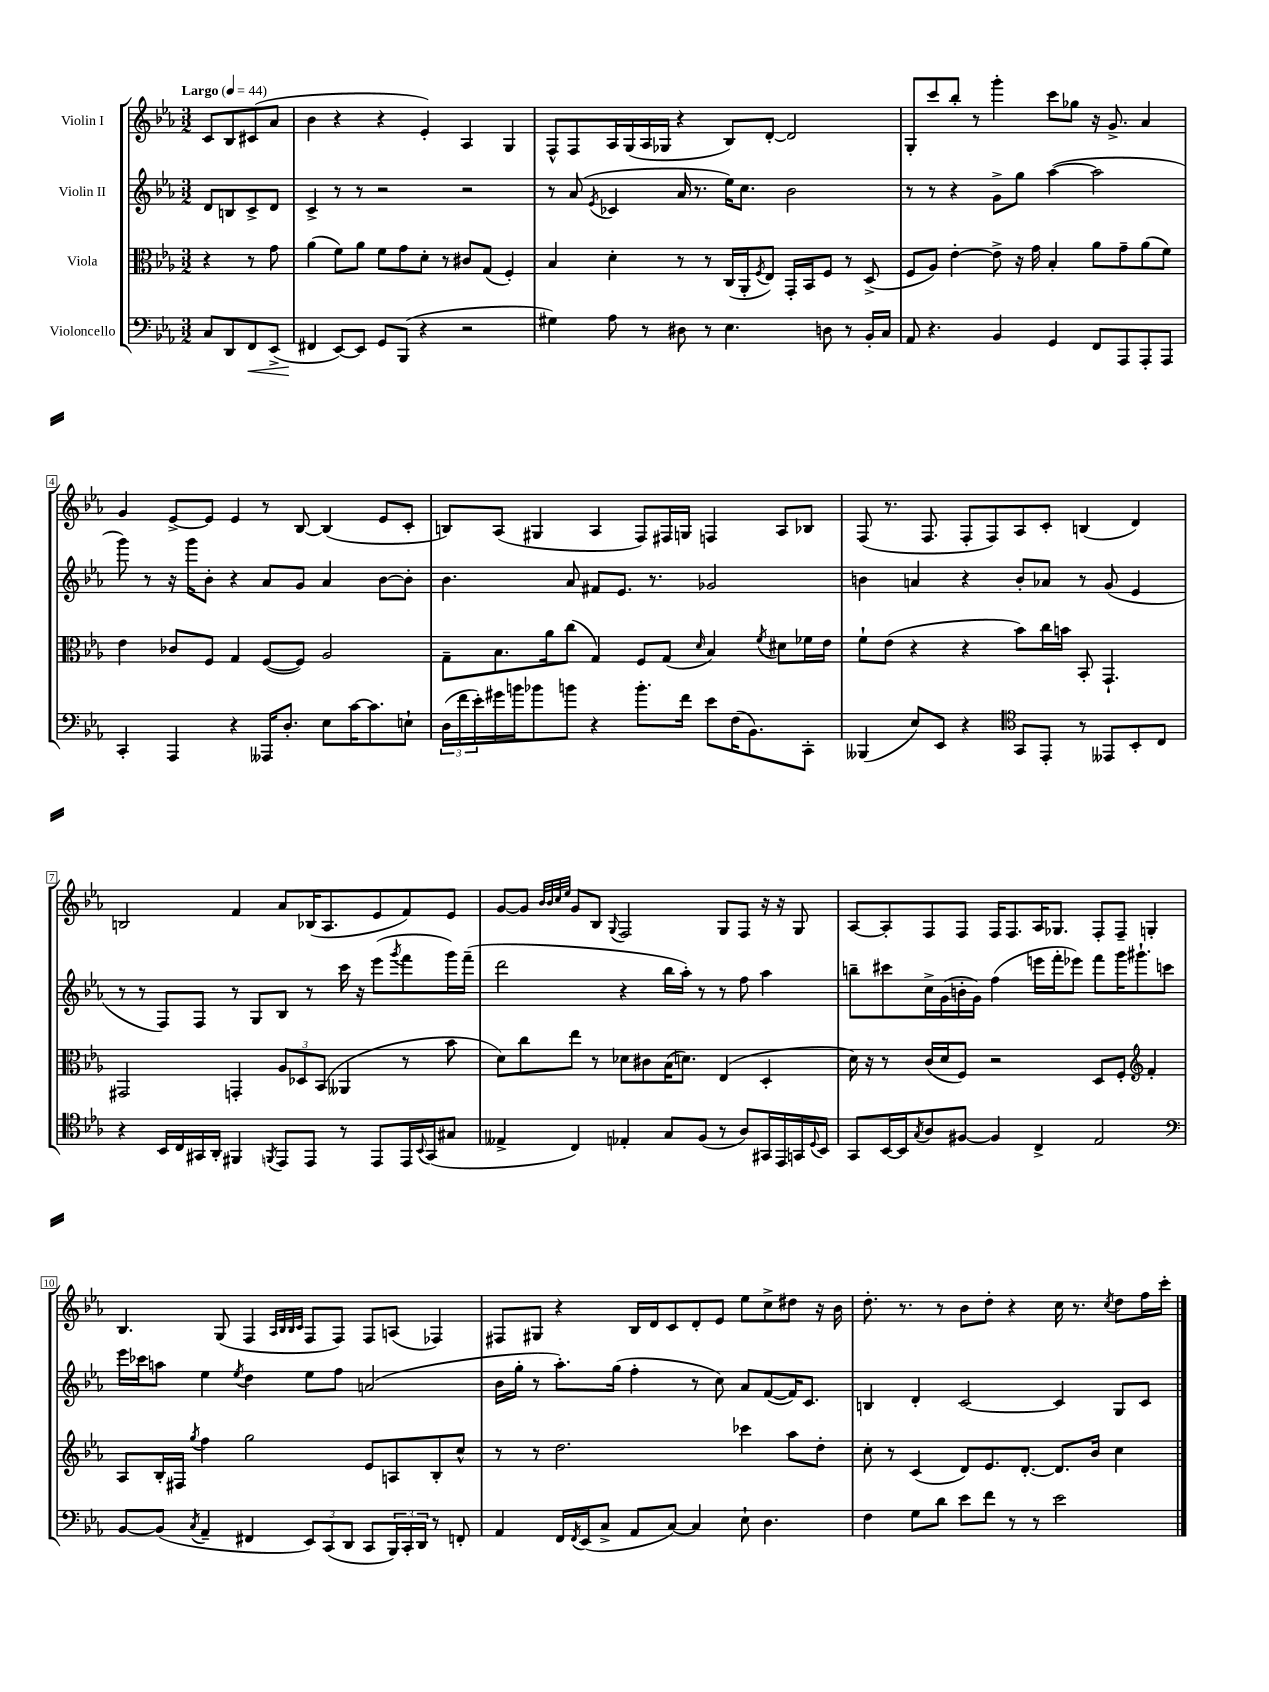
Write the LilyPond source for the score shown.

<<
\new StaffGroup <<
\new Staff = "s0" \with { instrumentName = "Violin I" } {
    \clef treble \key ees \major \numericTimeSignature \time 3/2 \partial 2 \tempo "Largo" 4 = 44
    c'8 bes8 cis'8( aes'8 |
    bes'4 r4 r4 ees'4-.) aes4 g4 |
    f8-^ f8 aes16 g16( aes16 ges16 r4 bes8) d'8~-. d'2 |
    g8-. c'''8 bes''8-. r8 g'''4-. c'''8 ges''8 r16 g'8.-> aes'4 |
    g'4 ees'8~-> ees'8 ees'4 r8 bes8~ bes4( ees'8 c'8-. |
    b8) aes8( gis4 aes4 f8) fis16 g16 f4 aes8 bes8 |
    f8( r8. f8. f8-. f8) aes8 c'8-. b4( d'4) |
    b2 f'4 aes'8 bes16( aes8. ees'8 f'8) ees'8 |
    g'8~ g'8 \grace { bes'32 bes'32 c''32 ees''32 } g'8 bes8 \appoggiatura { g8 } f2 g8 f8 r16 r16 g8 |
    aes8~ aes8-. f8 f8 f16 f8. aes16 ges8. f8-. f8-- g4-. |
    bes4. g8( f4 \grace { aes32 bes32 bes32 c'32 } f8 f8) f8 a8( fes4) |
    fis8 gis8 r4 bes16 d'16 c'8 d'8-. ees'8 ees''8 c''8-> dis''8 r16 bes'16 |
    d''8.-. r8. r8 bes'8 d''8-. r4 c''16 r8. \acciaccatura { c''8 } d''8 f''16 c'''16-. \bar "|." |
}
\new Staff = "s1" \with { instrumentName = "Violin II" } {
    \clef treble \key ees \major \numericTimeSignature \time 3/2 \partial 2
    d'8 b8 c'8-> d'8 |
    c'4-> r8 r8 r2 r2 |
    r8 aes'8( \acciaccatura { ees'8 } ces'4 aes'16 r8. ees''16) c''8. bes'2 |
    r8 r8 r4 g'8-> g''8 aes''4~( aes''2 |
    g'''8) r8 r16 g'''16 bes'8-. r4 aes'8 g'8 aes'4 bes'8~ bes'8-. |
    bes'4. aes'8 fis'8 ees'8. r8. ges'2 |
    b'4 a'4 r4 b'8-. aes'8 r8 g'8( ees'4 |
    r8 r8 f8) f8 r8 g8 bes8 r8 c'''16 r16 ees'''8( \acciaccatura { g'''8 } f'''8 g'''16) f'''16--( |
    d'''2 r4 bes''16 aes''16-.) r8 r8 f''8 aes''4 |
    b''8-- cis'''8 c''16-> g'16( b'16-. g'16) f''4( e'''16 f'''16-. ees'''8) f'''8 g'''16 gis'''8.-! c'''8 |
    ees'''16 ces'''16 a''8 ees''4 \acciaccatura { ees''8 } d''4 ees''8 f''8 a'2( |
    bes'16 g''16-. r8 aes''8.-.) g''16( f''4-. r8 c''8) aes'8 f'8~( f'16) c'8. |
    b4 d'4-. c'2~ c'4 g8 c'8 \bar "|." |
}
\new Staff = "s2" \with { instrumentName = "Viola" } {
    \clef alto \key ees \major \numericTimeSignature \time 3/2 \partial 2
    r4 r8 g'8 |
    aes'4( f'8) aes'8 f'8 g'8 d'8-. r8 cis'8 g8( f4-.) |
    bes4 d'4-. r8 r8 c16( aes,16-. \acciaccatura { f8 } ees8) g,16-. bes,16 f8 r8 d8->( |
    f8 aes8) ees'4~-. ees'8-> r16 g'16 bes4-. aes'8 g'8-- aes'8( f'8) |
    ees'4 ces'8 f8 g4 f8~( f8) aes2 |
    g8-- bes8. aes'16 c''8( g4) f8 g8( \grace { d'16 } bes4) \acciaccatura { f'8 } dis'8 fes'16 ees'16 |
    f'8-! ees'8( r4 r4 bes'8) c''16 b'16 bes,8-. g,4.-! |
    gis,2 g,4-. \tuplet 3/2 { aes8 des8 bes,8( } aeses,4 r8 bes'8 |
    d'8) c''8 ees''8 r8 des'8 cis'8 bes16( d'8.) ees4( d4-. |
    d'16) r16 r8 c'16( d'16 f8) r2 d8 f8-. \clef treble f'4-. |
    aes8 bes16-. fis16 \acciaccatura { g''8 } f''4 g''2 ees'8 a8 bes8-. c''8-^ |
    r8 r8 d''2. ces'''4 aes''8 d''8-. |
    c''8-. r8 c'4( d'8) ees'8. d'8.~-. d'8. bes'16 c''4 \bar "|." |
}
\new Staff = "s3" \with { instrumentName = "Violoncello" } {
    \clef bass \key ees \major \numericTimeSignature \time 3/2 \partial 2
    c8 d,8 f,8\< ees,8->( |
    fis,4\! ees,8~) ees,8 g,8 bes,,8( r4 r2 |
    gis4) aes8 r8 dis8 r8 ees4. d8 r8 bes,16-. c16 |
    aes,8 r4. bes,4 g,4 f,8 aes,,8 aes,,8-. aes,,8 |
    c,4-. aes,,4 r4 aeses,,16 d8.-. ees8 c'16~ c'8. e8-! |
    \tuplet 3/2 { d16( f'16 ees'16-.) } gis'16 b'16 bes'8 b'8 r4 b'8.-. f'16 ees'8 f16( bes,8.) c,8-. |
    beses,,4( ees8) ees,8 r4 \clef tenor g,8 ees,8-. r8 eeses,8 bes,8-. c8 |
    r4 bes,16 c16 gis,16 aes,16-. fis,4 \acciaccatura { f,8 } ees,8 ees,8 r8 ees,8 ees,16 \appoggiatura { bes,8 } gis,16( gis8 |
    eeses4-> c4) ees4-. g8 f8( r8 aes8) gis,16 ees,16 g,16 \appoggiatura { d8 } bes,16 |
    g,8 bes,16~ bes,16 \acciaccatura { g8 } aes8 fis8~ fis4 c4-> ees2 |
    \clef bass bes,8~ bes,8( \acciaccatura { c8 } aes,4-- fis,4 \tuplet 3/2 { ees,8) c,8( d,8 } c,8 \tuplet 3/2 { bes,,16) c,16-. d,16 } r8 f,8-. |
    aes,4 f,16 \acciaccatura { f,8 } ees,16( c8-> aes,8 c8~) c4 ees8-! d4. |
    f4 g8 d'8 ees'8 f'8 r8 r8 ees'2 \bar "|." |
}
>>
>>
\layout { \context { \Score \override BarNumber.stencil = #(make-stencil-boxer 0.1 0.3 ly:text-interface::print) } }
